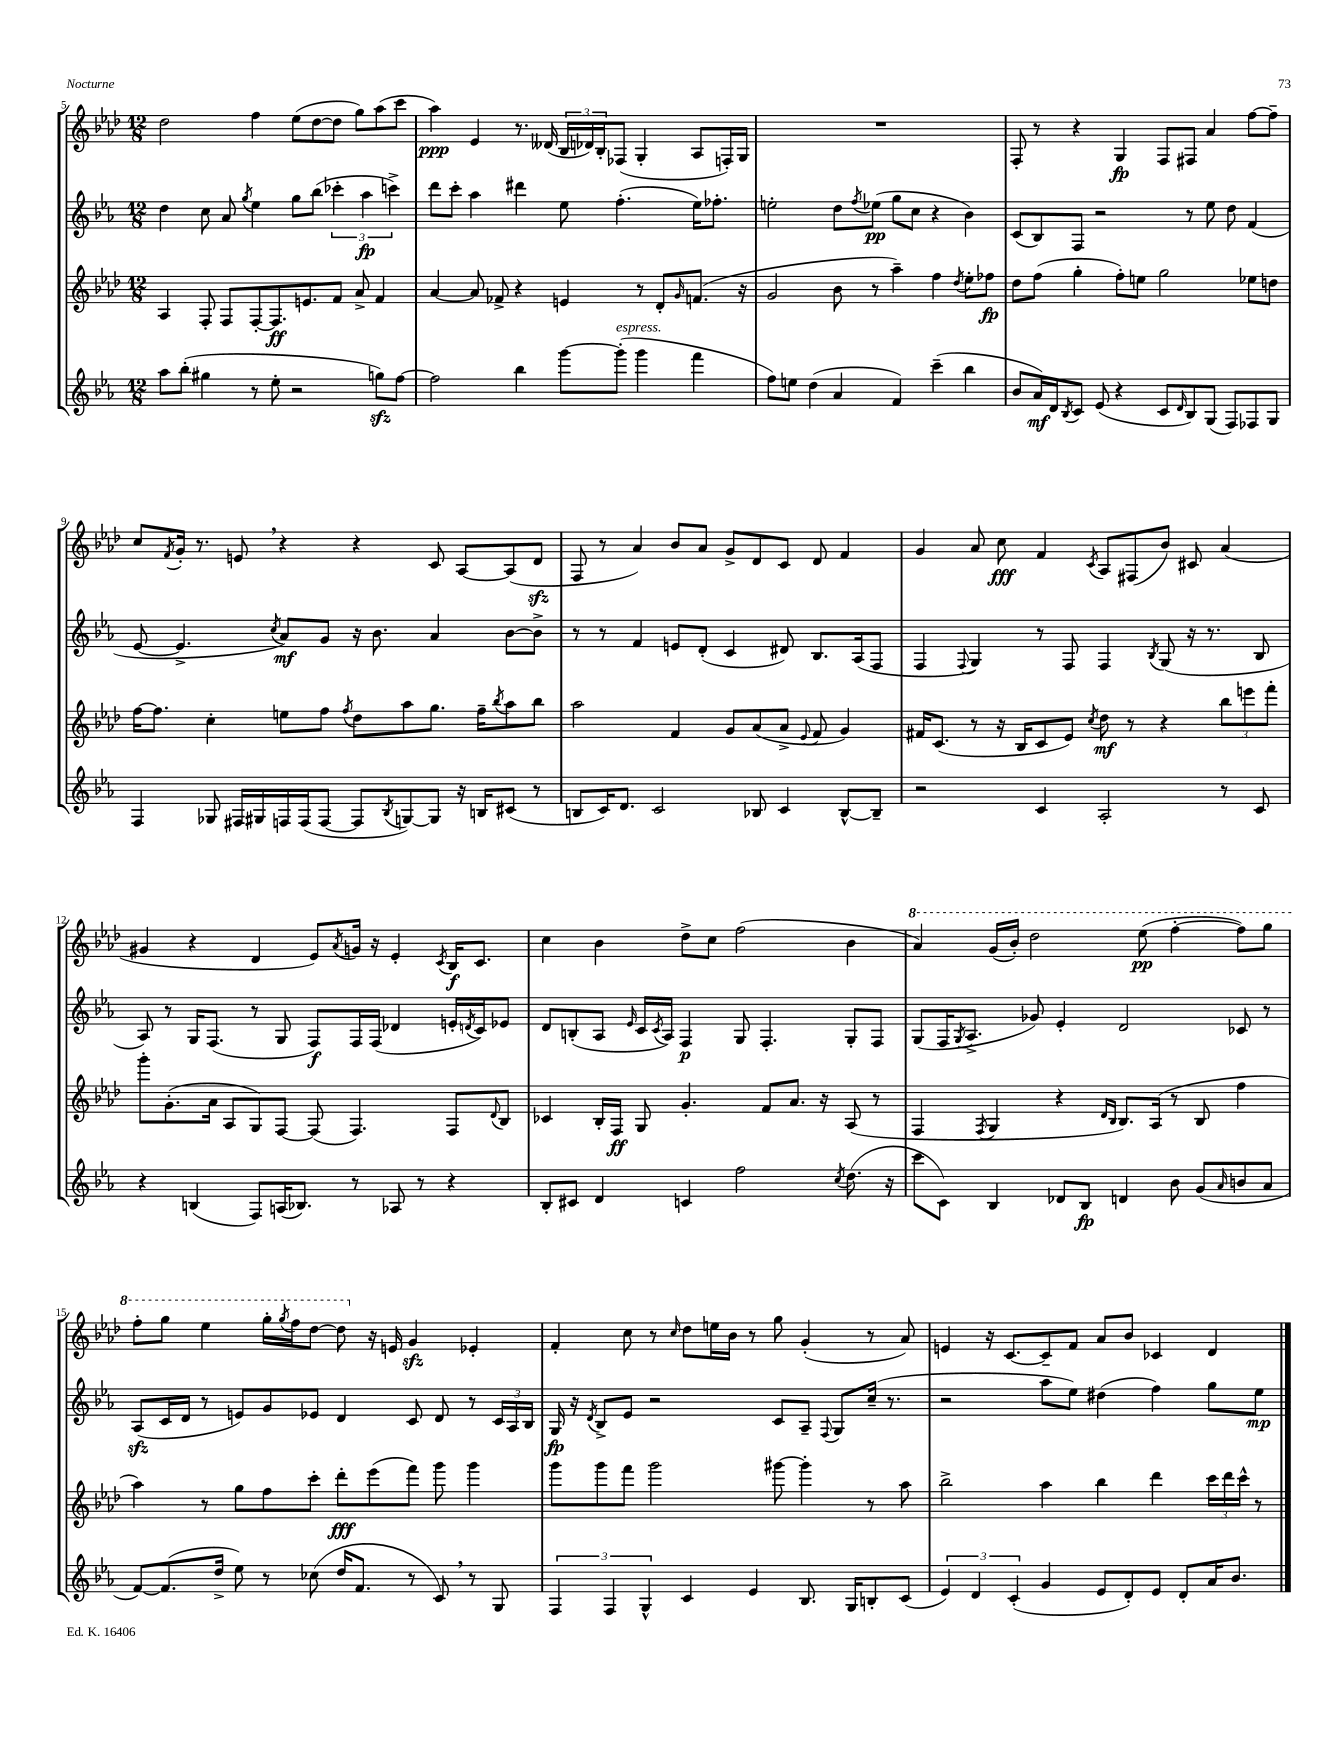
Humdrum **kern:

**kern	**kern	**kern	**kern
*staff4	*staff3	*staff2	*staff1
*clefG2	*clefG2	*clefG2	*clefG2
*k[b-e-a-]	*k[b-e-a-d-]	*k[b-e-a-]	*k[b-e-a-d-]
*M12/8	*M12/8	*M12/8	*M12/8
8aa-	4A-	4dd	2dd-
(8bb-'	.	.	.
4gg#	8F'	8cc	.
.	8F	8a-	.
.	.	8qgg	.
8r	[8F'	4ee-	4ff
8ee-'	8.F]	.	.
2r	.	8gg	(8ee-
.	8.e	.	.
.	.	(8bb-	[8dd-
.	8f	6ccc-'	8dd-]
.	8a-^	.	8gg)
.	.	6aa-	.
8gg)	4f	.	(8aa-
.	.	6ccc^)	.
[8ff	.	.	8ccc
=	=	=	=
2ff]	[4a-	8ddd	4aa-)
.	.	8ccc'	.
.	8a-]	4aa-	4e-
.	8f-^	.	.
4bb-	4r	4ddd#	8.r
.	.	.	(16d--
[8ggg	4e	8ee-	24B-
.	.	.	24d-)
.	.	.	24B-'
(8ggg']	.	(4.ff'	(8F-
4ggg	8r	.	4G'
.	8d-'	.	.
.	16qqg	.	.
4fff	(8.f	16ee-)	8A-
.	.	8.ff-'	.
.	.	.	16F')
.	16r	.	16G
=	=	=	=
8ff)	2g	2ee'	1.r
8ee	.	.	.
(4dd	.	.	.
4a-	8b-	8dd	.
.	.	8qff	.
.	8r	(8ee-	.
4f)	4aa-~)	8gg	.
.	.	8cc	.
(4ccc~	4ff	4r	.
.	8qdd-	.	.
4bb-	8ee-'	4b-)	.
.	8ff-	.	.
=	=	=	=
8b-	8dd-	(8c	8F'
16a-)	(8ff	8B-)	8r
16d	.	.	.
8qB-	.	.	.
8c	4gg'	8F	4r
(8e-	.	2r	.
4r	8ff')	.	4G
.	8ee	.	.
8c	2gg	.	8F
16qqd	.	.	.
8B-)	.	8r	8F#
(8G	.	8ee-	4a-
8F)	.	8dd	.
8F-	8ee-	(4f	[8ff
8G	8dd	.	8ff~]
=	=	=	=
4F	[16ff	[8e-	8cc
.	8.ff]	.	.
.	.	.	8qf
.	.	4.e-^]	16g'
.	.	.	8.r
8G-	4cc'	.	.
16F#	.	.	8e
16G#	.	.	.
.	.	8qcc	.
16F	8ee	8a-)	4r
(16F	.	.	.
[8F	8ff	8g	.
.	8qff	.	.
8F]	8dd-	16r	4r
.	.	8.b-	.
8qB-	.	.	.
[8G)	8aa-	.	.
8G]	8.gg	4a-	8c
16r	.	.	[8A-
16B	16ff~	.	.
.	8qbb-	.	.
(8c#	8aa-	[8b-	(8A-]
8r	8bb-	8b-^]	8d-
=	=	=	=
8B	2aa-	8r	8F
16c)	.	8r	8r
8.d	.	.	.
.	.	4f	4a-)
2c	.	.	.
.	4f	8e	8b-
.	.	(8d'	8a-
.	8g	4c	8g^
8B-	(8a-	.	8d-
4c	8a-^	8d#)	8c
.	8qqe-	.	.
.	8f	8.B-	8d-
[8B-^^	4g)	.	4f
.	.	(16A-	.
8B-~]	.	8F	.
=	=	=	=
2r	16f#	4F	4g
.	(8.c	.	.
.	.	8qqF	.
.	8r	4G)	8a-
.	16r	.	8cc
.	16B-	.	.
4c	8c	8r	4f
.	8e-)	8F	.
.	8qcc	.	8qc
2A-'	8dd-	4F	8A-
.	8r	.	(8F#
.	.	8qB-	.
.	4r	(8G	8b-)
.	.	16r	8c#
.	.	8.r	.
8r	12bb-	.	(4a-
.	12eee	.	.
8c	.	8B-	.
.	12fff'	.	.
=	=	=	=
4r	8ggg'	8A-)	4g#
.	(8.g'	8r	.
(4B	.	16G	4r
.	16a-	(8.F	.
.	8A-	.	.
8F)	8G)	8r	4d-
(16A	[8F	8G	.
8.B-)	.	.	.
.	(8F]	8F)	8e-)
.	.	.	8qa-
8r	4.F)	16F	16g
.	.	(16F	16r
8A-	.	4d-	4e-'
8r	.	.	.
.	.	.	8qc
4r	8F	16e'	16B-
.	.	8qd	.
.	.	16c)	8.c
.	8qqd-	.	.
.	8B-	8e-	.
=	=	=	=
8B-'	4c-	8d	4cc
8c#	.	(8B'	.
4d	16B-'	8A-	4b-
.	16F	.	.
.	.	16qqe-	.
.	8G	16c	.
.	.	8qc	.
.	.	16A-)	.
4c	4.g'	4F	8dd-^
.	.	.	8cc
2ff	.	8G	(2ff
.	8f	4.F'	.
.	8.a-	.	.
.	16r	.	.
8qcc	.	.	.
(8.dd	(8A-	8G'	4b-
.	8r	8F	.
16r	.	.	.
=	=	=	=
8ccc	4F	(8G	4aa-)
8c)	.	16F	.
.	.	8qG	.
.	.	8.A-^	.
.	8qF	.	.
4B-	4G	.	(16gg
.	.	.	16bb-')
.	.	8g-)	2ddd-
8d-	4r	4e-'	.
8B-	.	.	.
.	16qqd-	.	.
.	16qqB-	.	.
4d	8.B-)	2d	.
.	.	.	(8eee-
.	(16A-	.	.
8b-	8r	.	[4fff'
(8g	8B-	.	.
16qqa-	.	.	.
8b	4ff	8c-	8fff])
8a-	.	8r	8ggg
=	=	=	=
[8f)	4aa-)	(8A-	8fff'
(8.f]	.	16c	8ggg
.	.	16d	.
.	8r	8r	4eee-
16dd^	.	.	.
8ee-)	8gg	8e)	.
8r	8ff	8g	16ggg'
.	.	.	8qggg
.	.	.	16fff
(8cc-	8ccc'	8e-	[8ddd-
16dd	8ddd-'	4d	8ddd-]
8.f	.	.	.
.	(8eee-	.	16r
.	.	.	16e
8r	8fff)	8c	4g
8c)	8ggg	8d	.
8r	4ggg	8r	4e-'
8G	.	24c	.
.	.	24A-	.
.	.	24B-	.
=	=	=	=
6F	8ggg	16G	4f'
.	.	16r	.
.	.	8qd	.
.	8ggg	8B-^	.
6F	.	.	.
.	8fff	8e-	8cc
6G^^	.	.	.
.	2ggg	2r	8r
.	.	.	16qqcc
4c	.	.	8dd-
.	.	.	16ee
.	.	.	16b-
4e-	.	.	8r
.	[8ggg#	8c	8gg
8.B-	4ggg#']	8A-~	(4g'
.	.	8qqF	.
.	.	8G	.
16G	.	.	.
8B'	8r	(16cc~	8r
.	.	8.r	.
(8c	8aa-	.	8a-)
=	=	=	=
6e-)	2bb-^	2r	4e
6d	.	.	.
.	.	.	16r
.	.	.	[8.c
(6c'	.	.	.
4g	4aa-	8aa-	8c~]
.	.	8ee-)	8f
8e-	4bb-	(4dd#	8a-
8d')	.	.	8b-
8e-	4ddd-	4ff)	4c-
8d'	.	.	.
16a-	24ccc	8gg	4d-
.	24ddd-	.	.
8.b-	.	.	.
.	24ccc^^	.	.
.	8r	8ee-	.
==	==	==	==
*-	*-	*-	*-
